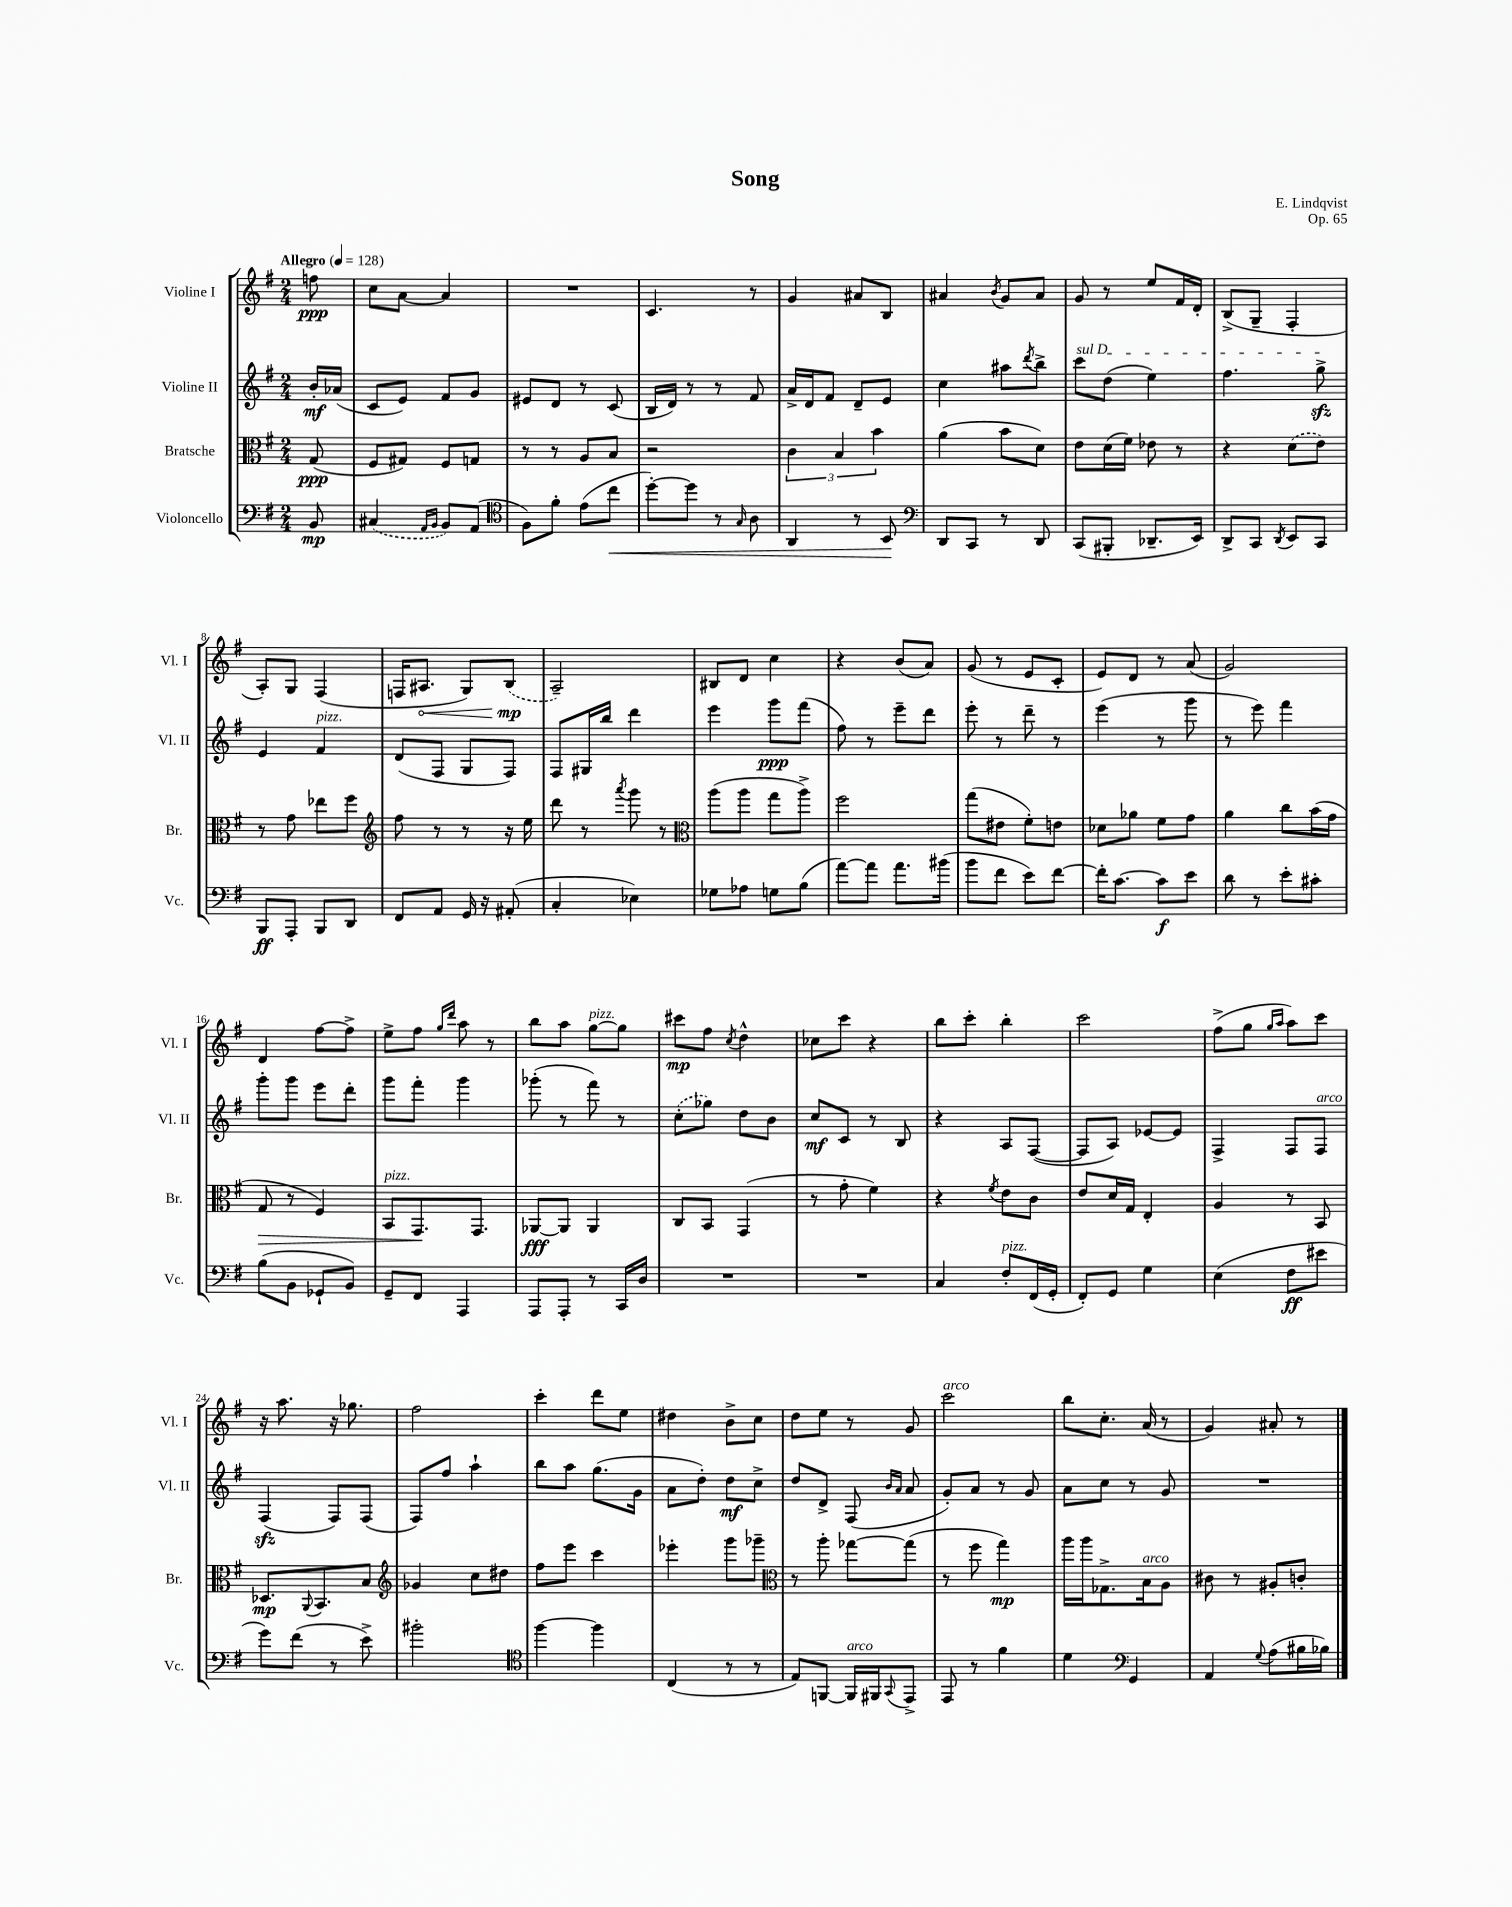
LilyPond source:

\header { title = "Song" composer = "E. Lindqvist" opus = "Op. 65" }
<<
\new StaffGroup <<
\new Staff = "s0" \with { instrumentName = "Violine I" shortInstrumentName = "Vl. I" } {
    \clef treble \key g \major \numericTimeSignature \time 2/4 \partial 8 \tempo "Allegro" 4 = 128
    f''8\ppp |
    c''8 a'8~ a'4 |
    R2 |
    c'4. r8 |
    g'4 ais'8 b8 |
    ais'4 \acciaccatura { b'8 } g'8 ais'8 |
    g'8 r8 e''8 fis'16 d'16-. |
    b8->( g8-- fis4-. |
    a8-.) g8 fis4( |
    f16 \once \override Hairpin.circled-tip = ##t ais8.\< g8) \once \slurDashed b8\mp\!( |
    a2--) |
    bis8 d'8 c''4 |
    r4 b'8( a'8) |
    g'8( r8 e'8 c'8-. |
    e'8) d'8 r8 a'8( |
    g'2) |
    d'4 fis''8~ fis''8-> |
    e''8-> fis''8 \grace { g''16 d'''16 } a''8 r8 |
    b''8 a''8 g''8~^\markup { \italic "pizz." } g''8 |
    cis'''8\mp fis''8 \acciaccatura { c''8 } d''4-^ |
    ces''8 c'''8 r4 |
    b''8 c'''8-. b''4-. |
    c'''2 |
    fis''8->( g''8 \grace { g''16 a''16 } a''8) c'''8 |
    r16 a''8. r16 ges''8. |
    fis''2 |
    c'''4-. d'''8 e''8 |
    dis''4 b'8-> c''8 |
    d''8 e''8 r8 g'8 |
    c'''2^\markup { \italic "arco" } |
    b''8 c''8.-. a'16( r8 |
    g'4) ais'8-. r8 \bar "|." |
}
\new Staff = "s1" \with { instrumentName = "Violine II" shortInstrumentName = "Vl. II" } {
    \clef treble \key g \major \numericTimeSignature \time 2/4 \partial 8
    b'16-.\mf aes'16( |
    c'8 e'8) fis'8 g'8 |
    eis'8 d'8 r8 c'8( |
    b16 d'16) r8 r8 fis'8 |
    a'16-> d'16 fis'8 d'8-- e'8 |
    c''4 ais''8 \acciaccatura { d'''8 } b''8-> |
    \once \override TextSpanner.bound-details.left.text = \markup { \italic "sul D" } c'''8\startTextSpan d''8( e''4) |
    fis''4. g''8->\sfz\stopTextSpan |
    e'4 fis'4^\markup { \italic "pizz." } |
    d'8( fis8 g8 fis8) |
    fis8 gis16 b''16 d'''4 |
    e'''4 g'''8\ppp fis'''8( |
    fis''8) r8 e'''8-- d'''8 |
    e'''8-. r8 d'''8-- r8 |
    e'''4( r8 g'''8 |
    r8 e'''8) fis'''4 |
    g'''8-. g'''8 e'''8 d'''8-. |
    g'''8 fis'''8-. g'''4 |
    ges'''8-.( r8 fis'''8) r8 |
    \once \slurDashed c''8-.( ges''8) d''8 b'8 |
    c''8\mf c'8 r8 b8 |
    r4 a8 fis8~( |
    fis8 a8) ees'8~ ees'8 |
    fis4-> fis8 fis8^\markup { \italic "arco" } |
    fis4\sfz( fis8) fis8( |
    fis8) fis''8 a''4-! |
    b''8 a''8 g''8.( g'16 |
    a'8 d''8-.) d''8\mf c''8-> |
    d''8 d'8-> fis8( \grace { b'16 a'16 } a'8 |
    g'8-.) a'8 r8 g'8 |
    a'8 c''8 r8 g'8 |
    R2 \bar "|." |
}
\new Staff = "s2" \with { instrumentName = "Bratsche" shortInstrumentName = "Br." } {
    \clef alto \key g \major \numericTimeSignature \time 2/4 \partial 8
    g8\ppp( |
    fis8 gis8) fis8 g8 |
    r8 r8 a8 b8 |
    r2 |
    \tuplet 3/2 { c'4 b4 b'4 } |
    a'4( b'8 d'8) |
    e'8 d'16( fis'16) ees'8 r8 |
    r4 \once \slurDashed d'8( e'8) |
    r8 g'8 ees''8 fis''8 |
    \clef treble fis''8 r8 r8 r16 e''16 |
    d'''8 r8 \acciaccatura { a'''8 } g'''8 r8 |
    \clef alto a''8( a''8 g''8 a''8->) |
    fis''2 |
    g''8( eis'8 fis'8-.) e'8 |
    des'8 aes'8 fis'8 g'8 |
    a'4 c''8 b'16( g'16 |
    g8\> r8 fis4) |
    b,8^\markup { \italic "pizz." } g,8.\! g,8. |
    aes,8~\fff aes,8 aes,4 |
    c8 b,8 g,4( |
    r8 g'8-. fis'4) |
    r4 \acciaccatura { fis'8 } e'8 c'8 |
    e'8 d'16 g16 e4-. |
    a4 r8 b,8 |
    des8.\mp \appoggiatura { a,8 } b,8. b8 |
    \clef treble ges'4 c''8 dis''8 |
    fis''8 e'''8 c'''4 |
    ees'''4-. g'''8 ges'''8-- |
    \clef alto r8 a''8-. ges''8~ ges''8( |
    r8 fis''8 g''4\mp) |
    a''16 a''16 ges8.-> b16^\markup { \italic "arco" } a8 |
    cis'8 r8 ais8-. c'8-. \bar "|." |
}
\new Staff = "s3" \with { instrumentName = "Violoncello" shortInstrumentName = "Vc." } {
    \clef bass \key g \major \numericTimeSignature \time 2/4 \partial 8
    b,8\mp |
    \once \slurDashed cis4( \grace { a,16 b,16 } b,8) a,8( |
    \clef tenor fis8) fis'8-. e'8( c''8\< |
    d''8~-.) d''8 r8 \grace { g16 } a8 |
    a,4 r8 b,8\! |
    \clef bass d,8 c,8 r8 d,8 |
    c,8( bis,,8-. des,8.-- e,16) |
    d,8-> c,8 \acciaccatura { d,8 } e,8 c,8 |
    b,,8\ff a,,8-. b,,8 d,8 |
    fis,8 a,8 g,16 r16 ais,8-.( |
    c4-. ees4) |
    ges8 aes8 g8 b8( |
    a'8~) a'8 a'8. bis'16( |
    b'8 fis'8 e'8) fis'8~ |
    fis'16-. c'8.~ c'8\f e'8 |
    d'8 r8 e'8-. cis'8-. |
    b8( b,8 ges,8-! b,8) |
    g,8-- fis,8 a,,4 |
    a,,8 a,,8-. r8 c,16 d16 |
    R2 |
    R2 |
    c4 fis8-.^\markup { \italic "pizz." } fis,16( g,16-. |
    fis,8-.) g,8 g4 |
    e4( fis8\ff eis'8 |
    g'8) fis'8( r8 e'8->) |
    bis'2-. |
    \clef tenor fis''4~ fis''4 |
    c4( r8 r8 |
    e8) f,8~ f,16^\markup { \italic "arco" } fis,16 \appoggiatura { g,8 } e,8-> |
    e,8 r8 fis'4 |
    d'4 \clef bass g,4 |
    a,4 \appoggiatura { g8 } a8( bis16 bes16) \bar "|." |
}
>>
>>
